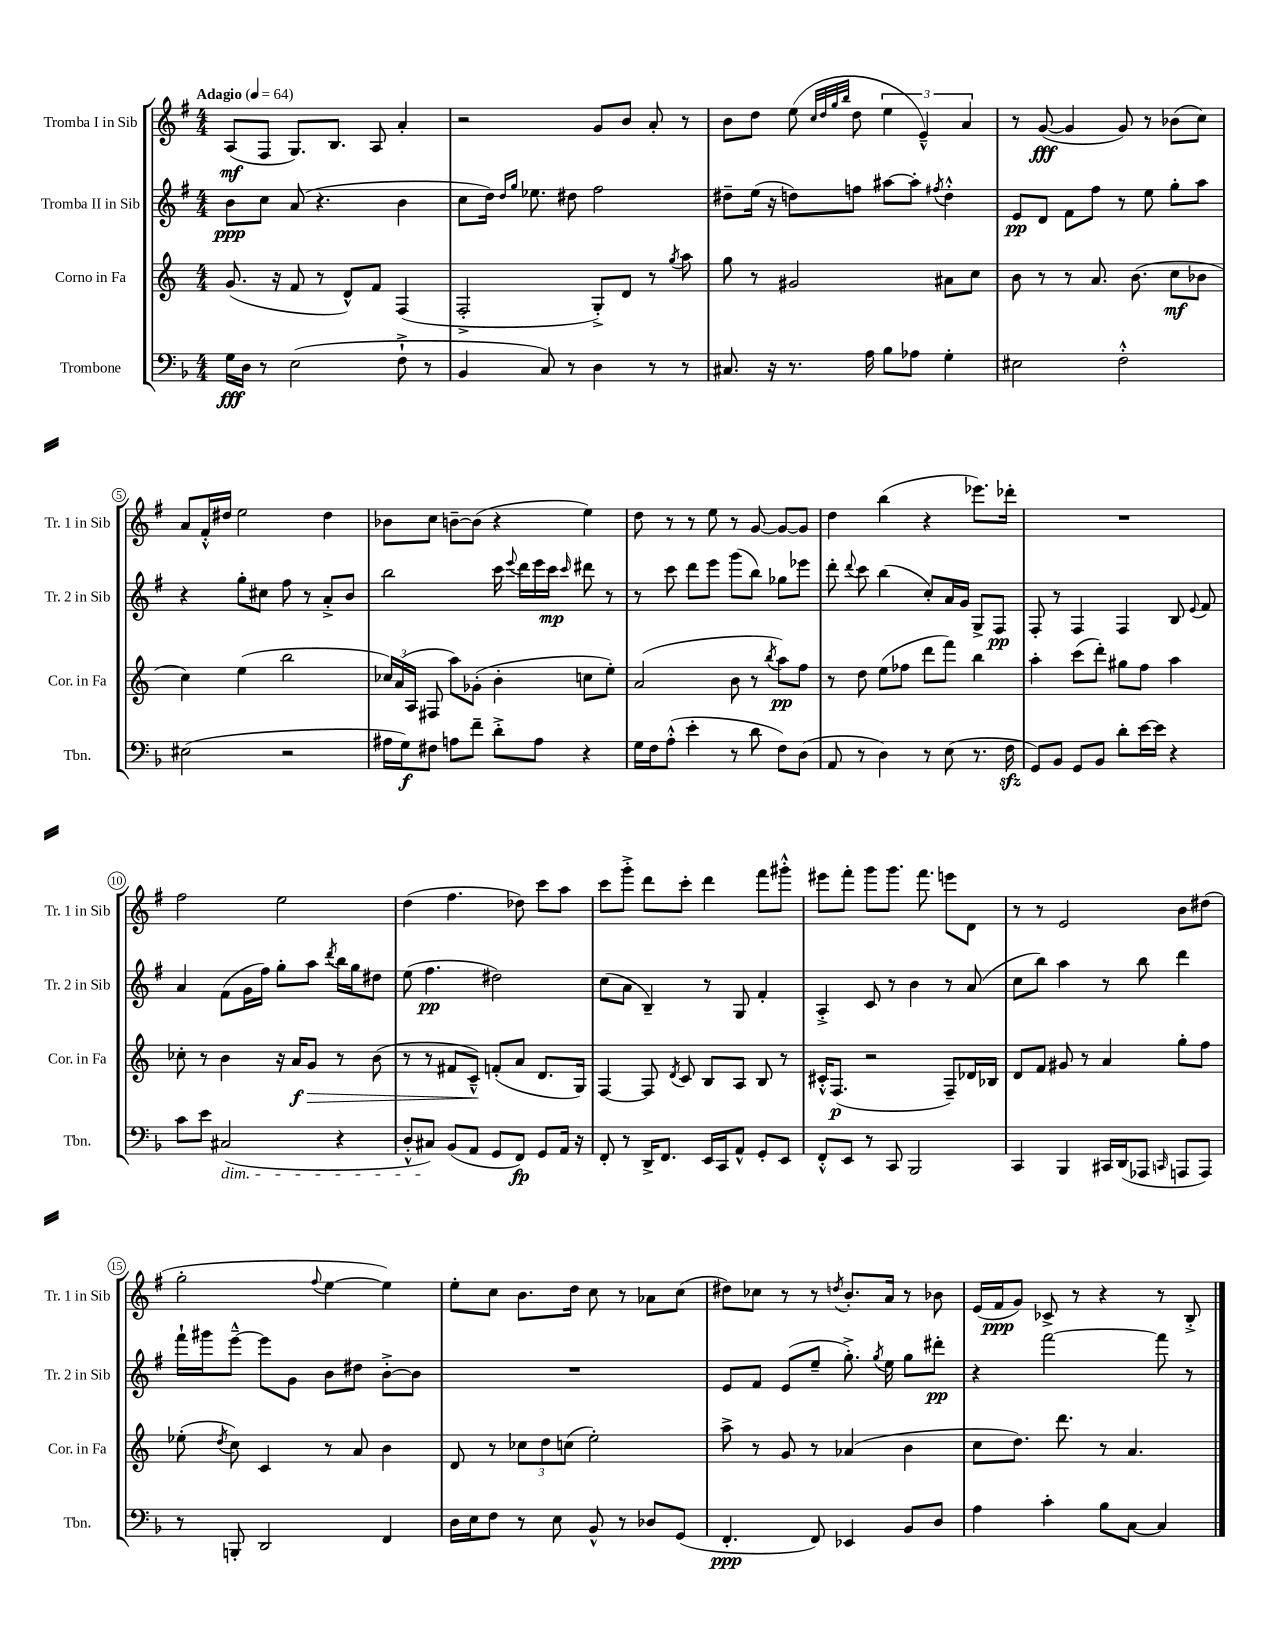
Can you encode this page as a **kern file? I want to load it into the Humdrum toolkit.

**kern	**kern	**kern	**kern
*staff4	*staff3	*staff2	*staff1
*clefF4	*clefG2	*clefG2	*clefG2
*k[b-]	*k[]	*k[f#]	*k[f#]
*M4/4	*M4/4	*M4/4	*M4/4
*MM64	*MM64	*MM64	*MM64
16G	(8.g	8b	(8A
16D	.	.	.
8r	.	8cc	8F#
.	16r	.	.
(2E	8f	(8a	8.G)
.	8r	4.r	.
.	.	.	8.B
.	8d^^)	.	.
.	8f	.	8A
8F`^	(4F	4b	4a'
8r	.	.	.
=	=	=	=
4BB-	2F'^	8cc	2r
.	.	16dd)	.
.	.	16qqdd	.
.	.	16qqgg	.
.	.	8.ee-	.
8C)	.	.	.
8r	.	8dd#	.
4D	8G'^)	2ff#	8g
.	8d	.	8b
8r	8r	.	8a'
.	8qgg	.	.
8r	8aa	.	8r
=	=	=	=
8.C#	8gg	8dd#~	8b
.	8r	(16ee	8dd
16r	.	16r	.
8.r	2g#	8dd)	(8ee
.	.	.	32qqcc
.	.	.	32qqdd
.	.	.	32qqgg
.	.	.	32qqbb
.	.	8ff	8dd
16A	.	.	.
8B-	.	[8aa#	6ee
8A-	.	8aa#']	.
.	.	.	6e~^^)
.	.	8qff#	.
4G'	8a#	4dd'^^	.
.	.	.	6a
.	8cc	.	.
=	=	=	=
2E#	8b	8e	8r
.	8r	8d	([8g
.	8r	8f#	4g]
.	8.a	8ff#	.
2F'^^	.	8r	8g)
.	(8.b	.	.
.	.	8ee	8r
.	8cc	8gg'	(8b-
.	8b-	8aa	8cc)
=	=	=	=
(2E#	4cc)	4r	8a
.	.	.	16f#'^^
.	.	.	16dd#
.	(4ee	8gg'	2ee
.	.	8cc#	.
2r	2bb	8ff#	.
.	.	8r	.
.	.	8a'^	4dd#
.	.	8b	.
=	=	=	=
16A#	24cc-)	2bb	8b-
.	(24a	.	.
16G)	.	.	.
.	24A	.	.
8F#	8F#	.	8cc
8A	8aa)	.	[8b~
8f~	(8g-'	.	(8b]
8d'^	4b'	16ccc	4r
.	.	8qqeee	.
.	.	16ddd	.
8A	.	16eee	.
.	.	16ccc	.
.	.	16qqccc	.
4r	8cc	8ddd#	4ee)
.	8ee')	8r	.
=	=	=	=
16G	(2a	8r	8dd
16F	.	.	.
(8A'^^	.	8ccc	8r
4e'	.	8ddd	8r
.	.	8eee	8ee
8r	8b	(8ggg	8r
8d	8r	8bb)	[8g
.	8qbb	.	.
8F)	8aa)	8gg-	8g_
(8D	8ff	8eee-	8g]
=	=	=	=
8AA	8r	8ddd'	4dd
.	.	8qqddd	.
8r	8dd	8ccc	.
4D)	(8ee	(4bb	(4bb
.	8ff-	.	.
8r	8ddd	8cc')	4r
(8E	8fff)	16a	.
.	.	16g	.
8.r	4bb	8G^	8.eee-)
.	.	8F#	.
16F	.	.	16ddd-'
=	=	=	=
8GG)	4aa'	8F#'	1r
8BB-	.	8r	.
8GG	(8ccc	4F#	.
8BB-	8ddd')	.	.
8d'	8gg#	4F#	.
[16e	8ff	.	.
16e]	.	.	.
4r	4aa	8B	.
.	.	8qqe	.
.	.	8f#	.
=	=	=	=
8c	8cc-'	4a	2ff#
8e	8r	.	.
(2C#	4b	(8f#	.
.	.	16g	.
.	.	16ff#)	.
.	16r	8gg'	2ee
.	16a	.	.
.	8g	8aa	.
.	.	8qddd	.
4r	8r	16bb	.
.	.	16gg	.
.	(8b	8dd#	.
=	=	=	=
8D'^^	8r	(8ee	(4dd
8C#)	8r	4.ff#	.
(8BB-	8f#	.	4.ff#
8AA	8c~^^)	.	.
8GG	(8f'	2dd#)	.
8FF)	8a	.	8dd-)
8GG	8.d	.	8ccc
16AA	.	.	8aa
16r	16G)	.	.
=	=	=	=
8FF'	[4F	(8cc	8ccc
8r	.	8a	8ggg'^
16DD^	8F]	4B~)	8ddd
8.FF	.	.	.
.	8qd	.	.
.	8c	.	8ccc'
16EE	8B	8r	4ddd
16CC	.	.	.
8AA^^	8A	8G	.
8GG'	8B	4f#'	8fff#
8EE	8r	.	8ggg#'^^
=	=	=	=
8FF'^^	16c#'^^	4A'^	8eee#
.	(8.F	.	.
8EE	.	.	8fff#'
8r	2r	8c	8ggg
8CC	.	8r	8.ggg
2BBB-	.	4b	.
.	.	.	8.fff#
.	8F~)	8r	8eee
.	16d-	(8a	8d
.	16B-	.	.
=	=	=	=
4CC	8d	8cc	8r
.	8f	8bb)	8r
4BBB-	8g#	4aa	2e
.	8r	.	.
16CC#	4a	8r	.
(16DD	.	.	.
8AAA-	.	8bb	.
16qqCC	.	.	.
8AAA	8gg'	4ddd	8b
8AAA)	8ff	.	(8dd#
=	=	=	=
8r	(8ee-'	16fff#`	2gg'
.	.	16ggg#	.
.	8qdd	.	.
8BBB'	8cc)	[8eee~^^	.
2DD	4c	8eee]	.
.	.	8g	.
.	.	.	8qqff#
.	8r	8b	[4ee
.	8a	8dd#	.
4FF	4b	[8b'^	4ee])
.	.	8b]	.
=	=	=	=
16D	8d	1r	8ee'
16E	.	.	.
8F	8r	.	8cc
8r	12cc-	.	8.b
.	12dd	.	.
8E	.	.	.
.	(12cc	.	.
.	.	.	16dd
8BB-^^	2ee')	.	8cc
8r	.	.	8r
8D-	.	.	8a-
(8GG	.	.	(8cc
=	=	=	=
4.FF'	8aa^	8e	8dd#)
.	8r	8f#	8cc-
.	8g	(8e	8r
8FF)	8r	8ee~	8r
.	.	.	8qdd
4EE-	(4a-	8.gg'^)	8.b'
.	.	8qgg	.
.	.	16ee	16a
8BB-	4b	8gg	8r
8D	.	8ddd#'	8b-
=	=	=	=
4A	8cc	4r	(16e
.	.	.	16f#
.	8.dd)	.	8g)
4c'	.	[2fff#	8c-^
.	8.ddd	.	.
.	.	.	8r
8B-	8r	.	4r
[8C	4.a	.	.
4C]	.	8fff#]	8r
.	.	8r	8B'^
==	==	==	==
*-	*-	*-	*-
